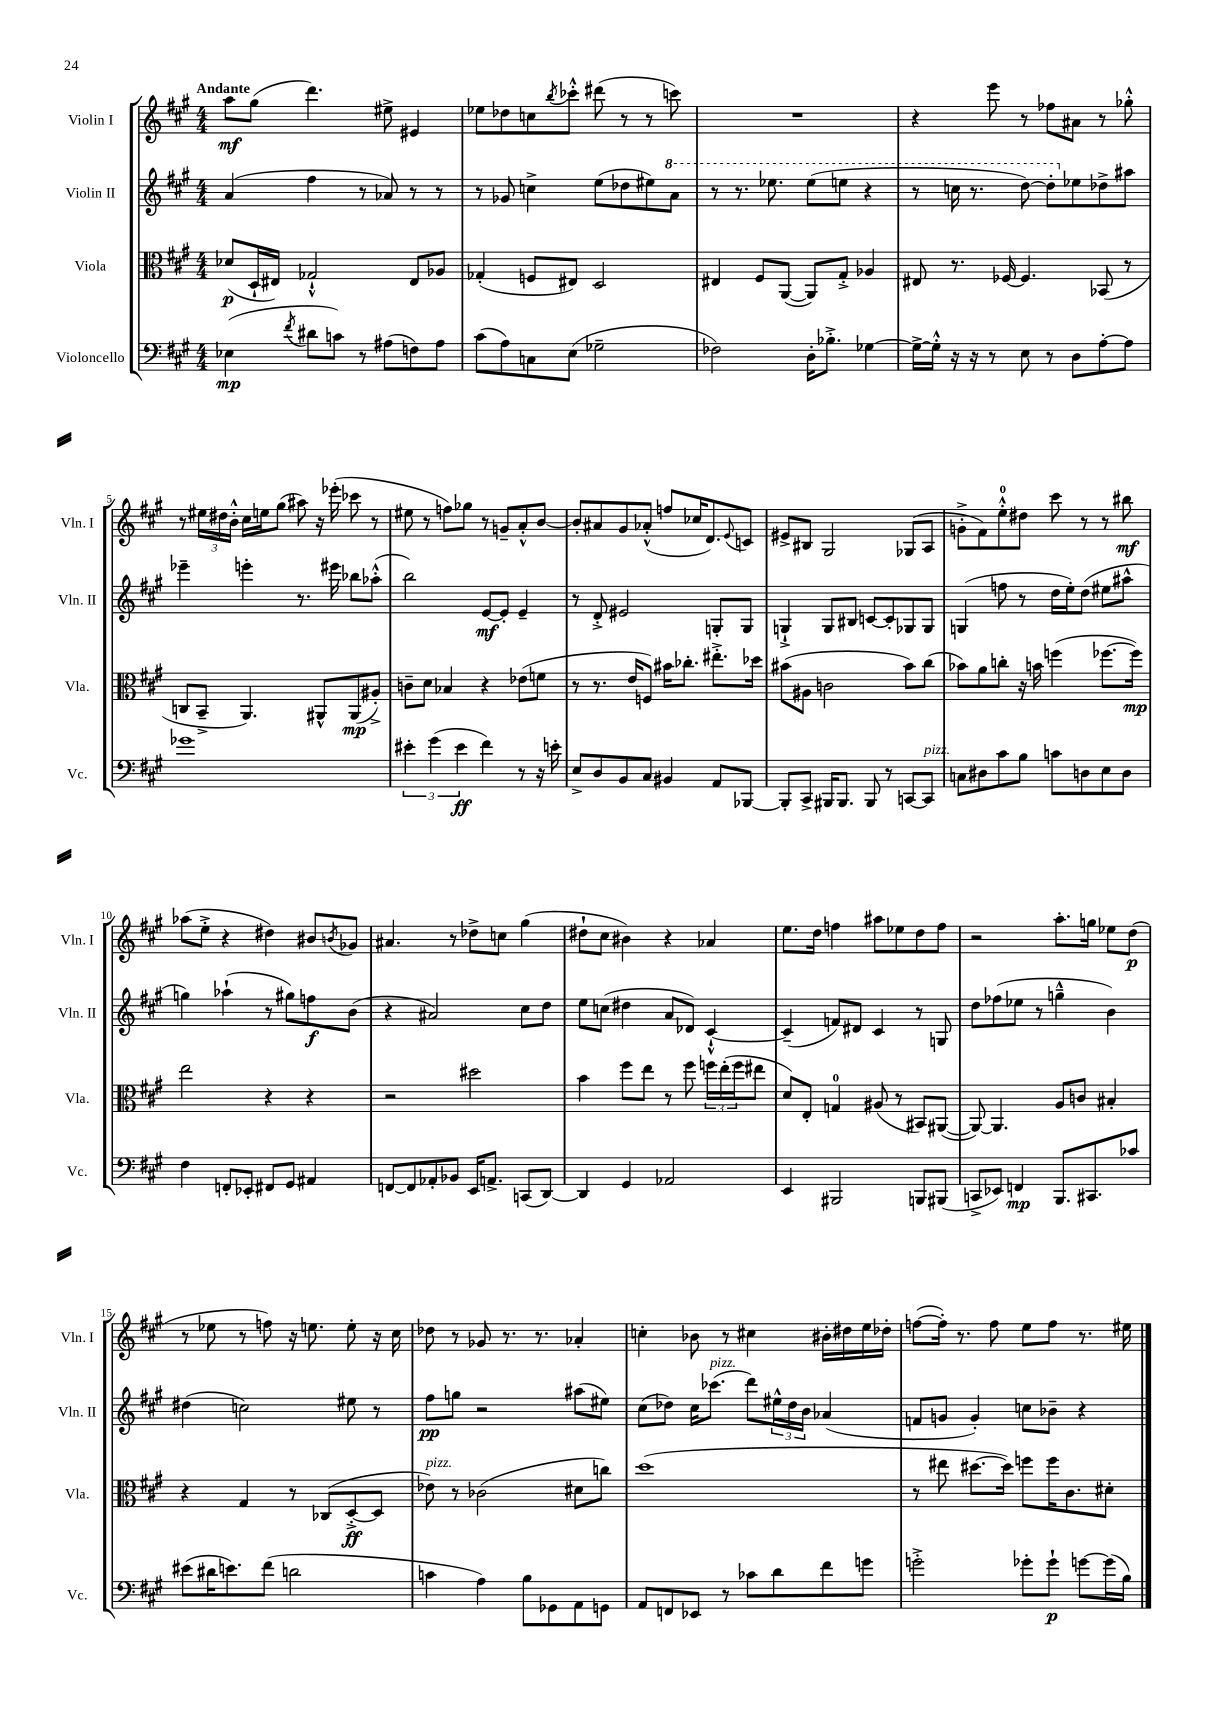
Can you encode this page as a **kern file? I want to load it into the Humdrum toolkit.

**kern	**kern	**kern	**kern
*staff4	*staff3	*staff2	*staff1
*clefF4	*clefC3	*clefG2	*clefG2
*k[f#c#g#]	*k[f#c#g#]	*k[f#c#g#]	*k[f#c#g#]
*M4/4	*M4/4	*M4/4	*M4/4
(4E-	(8d-	(4a	8aa
.	16D`	.	(8gg#
.	16E#)	.	.
8qf#	.	.	.
8d#	2G-`^^	4ff#	4.ddd)
8c)	.	.	.
8r	.	8r	.
(8A#	.	8a-)	8ee#^
8F)	8E#	8r	4e#
8A#	8A-	8r	.
=	=	=	=
(8c#	(4G-'	8r	8ee-
8A)	.	8g-	8dd-
8C	8F	4cc^	8cc
.	.	.	8qbb
(8E	8E#)	.	8ccc-'^^
2G-~	2D	(8ee	(8ddd#
.	.	8dd-	8r
.	.	8ee#)	8r
.	.	8aa	8ccc)
=	=	=	=
2F-)	4E#	8r	1r
.	.	8.r	.
.	8F#	.	.
.	.	8.eee-	.
.	([8AA	.	.
16D'	8AA])	(8eee-	.
8.B-'^	.	.	.
.	8G#'^	8eee	.
[4G-	4A-	4r	.
=	=	=	=
16G-^_	8E#	8r	4r
16G-'^^]	.	.	.
16r	8.r	16ccc	.
16r	.	8.r	.
8r	.	.	8eee
.	[16F-	.	.
8E	4.F-]	[8ddd)	8r
8r	.	8ddd']	8ff-
8D	.	8ee-	8a#
[8A'	(8BB-	8dd-^	8r
8A]	8r	8aa#	8gg-'^^
=	=	=	=
1g-	8C	4eee-~	8r
.	8BB~^	.	24ee#
.	.	.	24dd#
.	.	.	24b'^^
.	4.AA)	4eee'	16cc#
.	.	.	16ee
.	.	.	(8gg#
.	.	8.r	8aa#)
.	8AA#^^	.	16r
.	.	16eee#	(16eee-'
.	(8AA#	8bb-	8ccc-
.	8A#'^)	(8aa-'^^	8r
=	=	=	=
6e#'	8c~	2bb)	8ee#
.	8d	.	8r
(6g#	.	.	.
.	4B-	.	8ff)
6e#	.	.	.
.	.	.	8gg-
4f#)	4r	[8e	8r
.	.	8e']	8g~
8r	(8e-	4e~	8a'^^
16r	8f	.	[8b
16e'	.	.	.
=	=	=	=
8E^	8r	8r	8b']
8D	8.r	8d'^	8a#
8BB	.	2e#	8g#
.	16e	.	.
8C#	8F)	.	(8a-'^^
4BB#	16b#	.	8ff
.	8.cc-'	.	.
.	.	.	16cc-
.	.	.	8.d)
8AA	8.ee#'^	8G'	.
.	.	.	8qqe
[8BBB-	.	8G	8c
.	16dd-	.	.
=	=	=	=
8BBB-']	(8b#	4G`^	8e#^
8CC#^	8A#	.	8B#
16BBB#	2c	8G	2G#
8.BBB#	.	.	.
.	.	8B#	.
8BBB#	.	[8c	.
8r	.	8c']	.
[8CC	8b#)	8G-	(8G-
8CC]	(8cc#	8G-	8A
=	=	=	=
8C	8b-)	(4G	8g'^
8D#	8a	.	8f#)
8c#	8cc'	8ff	8ee'^^
8B	16r	8r	8dd#
.	16b	.	.
8c	(4ff	16dd	8ccc#
.	.	16ee')	.
8D	.	(8dd	8r
8E	[8.ff-	8ee#	8r
8D	.	8aa#^^	8bb#
.	16ff-])	.	.
=	=	=	=
4F#	2ee	4gg)	(8aa-
.	.	.	8ee'^
8FF'	.	(4aa-`	4r
8EE-'	.	.	.
8FF#	4r	8r	4dd#)
8GG#	.	8gg#)	.
4AA#	4r	8ff	8b#
.	.	.	8qb
.	.	(8b	8g-
=	=	=	=
[8FF	2r	4r	4.a#
8FF]	.	.	.
8AA-'	.	2a#)	.
8BB-	.	.	8r
16EE	2dd#	.	8dd-^
8.AA^	.	.	.
.	.	.	8cc
(8CC	.	8cc#	(4gg#
[8DD)	.	8dd	.
=	=	=	=
4DD]	4b	8ee	8dd#`
.	.	(8cc	8cc#
4GG#	8ff#	4dd#	4b#)
.	8ee	.	.
2AA-	8r	8a	4r
.	8ff#	8d-)	.
.	24ff	[4c#`^^	4a-
.	(24ee'	.	.
.	24ff	.	.
.	8ee#	.	.
=	=	=	=
4EE	8d)	(4c#~]	8.ee
.	8E'	.	.
.	.	.	16dd
2BBB#	4G	8f)	4ff
.	.	8d#	.
.	(8A#	4c#	8aa#
.	8r	.	8ee-
8BBB	8BB#)	8r	8dd
(8BBB#	([8AA#	8G	8ff
=	=	=	=
8CC^	8AA#_)	8dd	2r
8EE-)	4.AA#]	(8ff-	.
4FF	.	8ee-	.
.	.	8r	.
8.BBB	8A	4gg~^^	8.aa'
.	8c	.	.
8.CC#	.	.	16gg
.	4B#'	4b)	8ee-
8c-	.	.	(8dd
=	=	=	=
(8e#	4r	(4dd#	8r
16d#	.	.	8ee-
8.e)	.	.	.
.	4G#	2cc)	8r
(8f#	.	.	8ff)
2d	8r	.	16r
.	.	.	8.ee
.	(8C-	.	.
.	[8D'^	8ee#	8ee'
.	8D]	8r	16r
.	.	.	16cc#
=	=	=	=
4c	8e-)	8ff#	8dd-
.	8r	8gg	8r
4A)	(2c-	2r	8g-
.	.	.	8.r
8B	.	.	.
.	.	.	8.r
8GG-	.	.	.
8AA	8d#	(8aa#	4a-'
8GG	8cc)	8ee#)	.
=	=	=	=
8AA	(1dd	(8cc#	4cc'
8FF	.	8dd-)	.
8EE-	.	16cc#	8b-
.	.	(8.ccc-	.
8r	.	.	8r
8c-	.	8ddd)	4cc#
8d	.	24ee#^^	.
.	.	24dd-	.
.	.	24b	.
8f#	.	(4a-	16b#'
.	.	.	16dd#
8g	.	.	16ee
.	.	.	16dd-'
=	=	=	=
2g'^	8r	8f	([8ff
.	8ee#	8g	16ff'])
.	.	.	8.r
.	[8.dd#	4g')	.
.	.	.	8ff
.	16dd#])	.	.
8g-'	8ff	8cc	8ee
8g-`	16ff	8b-~	8ff
.	8.c#	.	.
[8g	.	4r	8.r
(16g]	8d#'	.	.
16B)	.	.	16ee#
==	==	==	==
*-	*-	*-	*-
